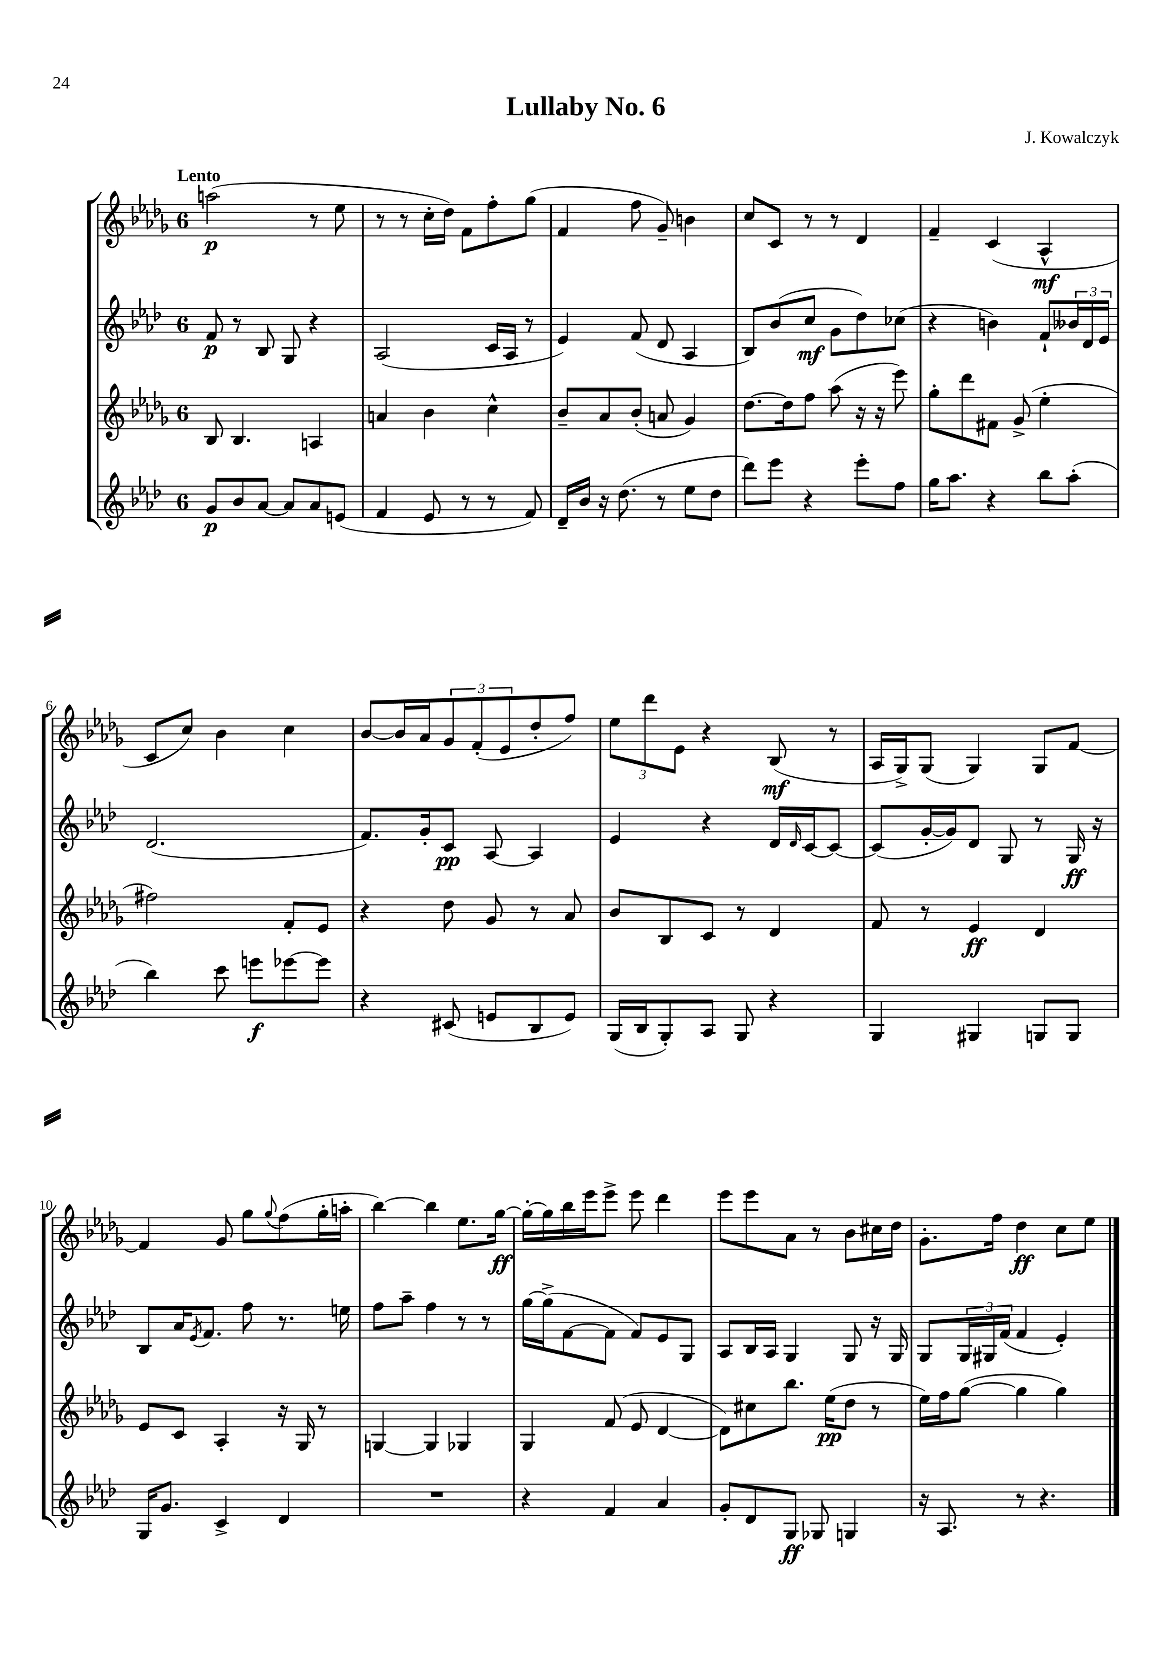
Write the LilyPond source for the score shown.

\header { title = "Lullaby No. 6" composer = "J. Kowalczyk" }
<<
\new StaffGroup <<
\new Staff = "s0" {
    \clef treble \key des \major \once \override Staff.TimeSignature.style = #'single-digit \time 6/8 \tempo "Lento"
    a''2\p( r8 ees''8 |
    r8 r8 c''16-. des''16) f'8 f''8-. ges''8( |
    f'4 f''8 ges'8--) b'4 |
    c''8 c'8 r8 r8 des'4 |
    f'4-- c'4( aes4-^\mf |
    c'8 c''8) bes'4 c''4 |
    bes'8~ bes'16 aes'16 \tuplet 3/2 { ges'8 f'8-.( ees'8 } des''8-. f''8) |
    \tuplet 3/2 { ees''8 des'''8 ees'8 } r4 bes8\mf( r8 |
    aes16 ges16->) ges8( ges4) ges8 f'8~ |
    f'4 ges'8 ges''8 \appoggiatura { ges''8 } f''8( ges''16-. a''16-. |
    bes''4~) bes''4 ees''8. ges''16~\ff |
    ges''16~-. ges''16 bes''16 ees'''16 ees'''8-> ees'''8 des'''4 |
    ees'''8 ees'''8 aes'8 r8 bes'8 cis''16 des''16 |
    ges'8.-. f''16 des''4\ff c''8 ees''8 \bar "|." |
}
\new Staff = "s1" {
    \clef treble \key aes \major \once \override Staff.TimeSignature.style = #'single-digit \time 6/8
    f'8\p r8 bes8 g8 r4 |
    aes2( c'16 aes16 r8 |
    ees'4) f'8( des'8 aes4 |
    bes8) bes'8( c''8\mf g'8 des''8) ces''8( |
    r4 b'4) f'8-! \tuplet 3/2 { beses'16 des'16 ees'16 } |
    des'2.( |
    f'8.) g'16-. c'8\pp aes8~ aes4 |
    ees'4 r4 des'16 \grace { des'16 } c'16~ c'8~ |
    c'8( g'16~-. g'16) des'8 g8 r8 g16\ff r16 |
    bes8 aes'16 \acciaccatura { ees'8 } f'8. f''8 r8. e''16 |
    f''8 aes''8-- f''4 r8 r8 |
    g''16~ g''16->( f'8~ f'8 f'8) ees'8 g8 |
    aes8 bes16 aes16 g4 g8 r16 g16 |
    g8 \tuplet 3/2 { g16 gis16 f'16( } f'4 ees'4-.) \bar "|." |
}
\new Staff = "s2" {
    \clef treble \key des \major \once \override Staff.TimeSignature.style = #'single-digit \time 6/8
    bes8 bes4. a4 |
    a'4 bes'4 c''4-^ |
    bes'8-- aes'8 bes'8-.( a'8 ges'4) |
    des''8.~ des''16 f''8 aes''8( r16 r16 ees'''8) |
    ges''8-. des'''8 fis'8 ges'8->( ees''4-. |
    fis''2) f'8-. ees'8 |
    r4 des''8 ges'8 r8 aes'8 |
    bes'8 bes8 c'8 r8 des'4 |
    f'8 r8 ees'4\ff des'4 |
    ees'8 c'8 aes4-. r16 ges16 r8 |
    g4~ g4 ges4 |
    ges4 f'8( ees'8 des'4~ |
    des'8) cis''8 bes''8. ees''16\pp( des''8 r8 |
    ees''16) f''16 ges''8~( ges''4 ges''4) \bar "|." |
}
\new Staff = "s3" {
    \clef treble \key aes \major \once \override Staff.TimeSignature.style = #'single-digit \time 6/8
    g'8\p bes'8 aes'8~ aes'8 aes'8 e'8( |
    f'4 ees'8 r8 r8 f'8) |
    des'16-- bes'16 r16 des''8.( r8 ees''8 des''8 |
    des'''8) ees'''8 r4 ees'''8-. f''8 |
    g''16 aes''8. r4 bes''8 aes''8-.( |
    bes''4) c'''8 e'''8\f ees'''8~ ees'''8 |
    r4 cis'8( e'8 bes8 e'8) |
    g16( bes16 g8-.) aes8 g8 r4 |
    g4 gis4 g8 g8 |
    g16 g'8. c'4-> des'4 |
    R2. |
    r4 f'4 aes'4 |
    g'8-. des'8 g8\ff ges8 g4 |
    r16 aes8. r8 r4. \bar "|." |
}
>>
>>
